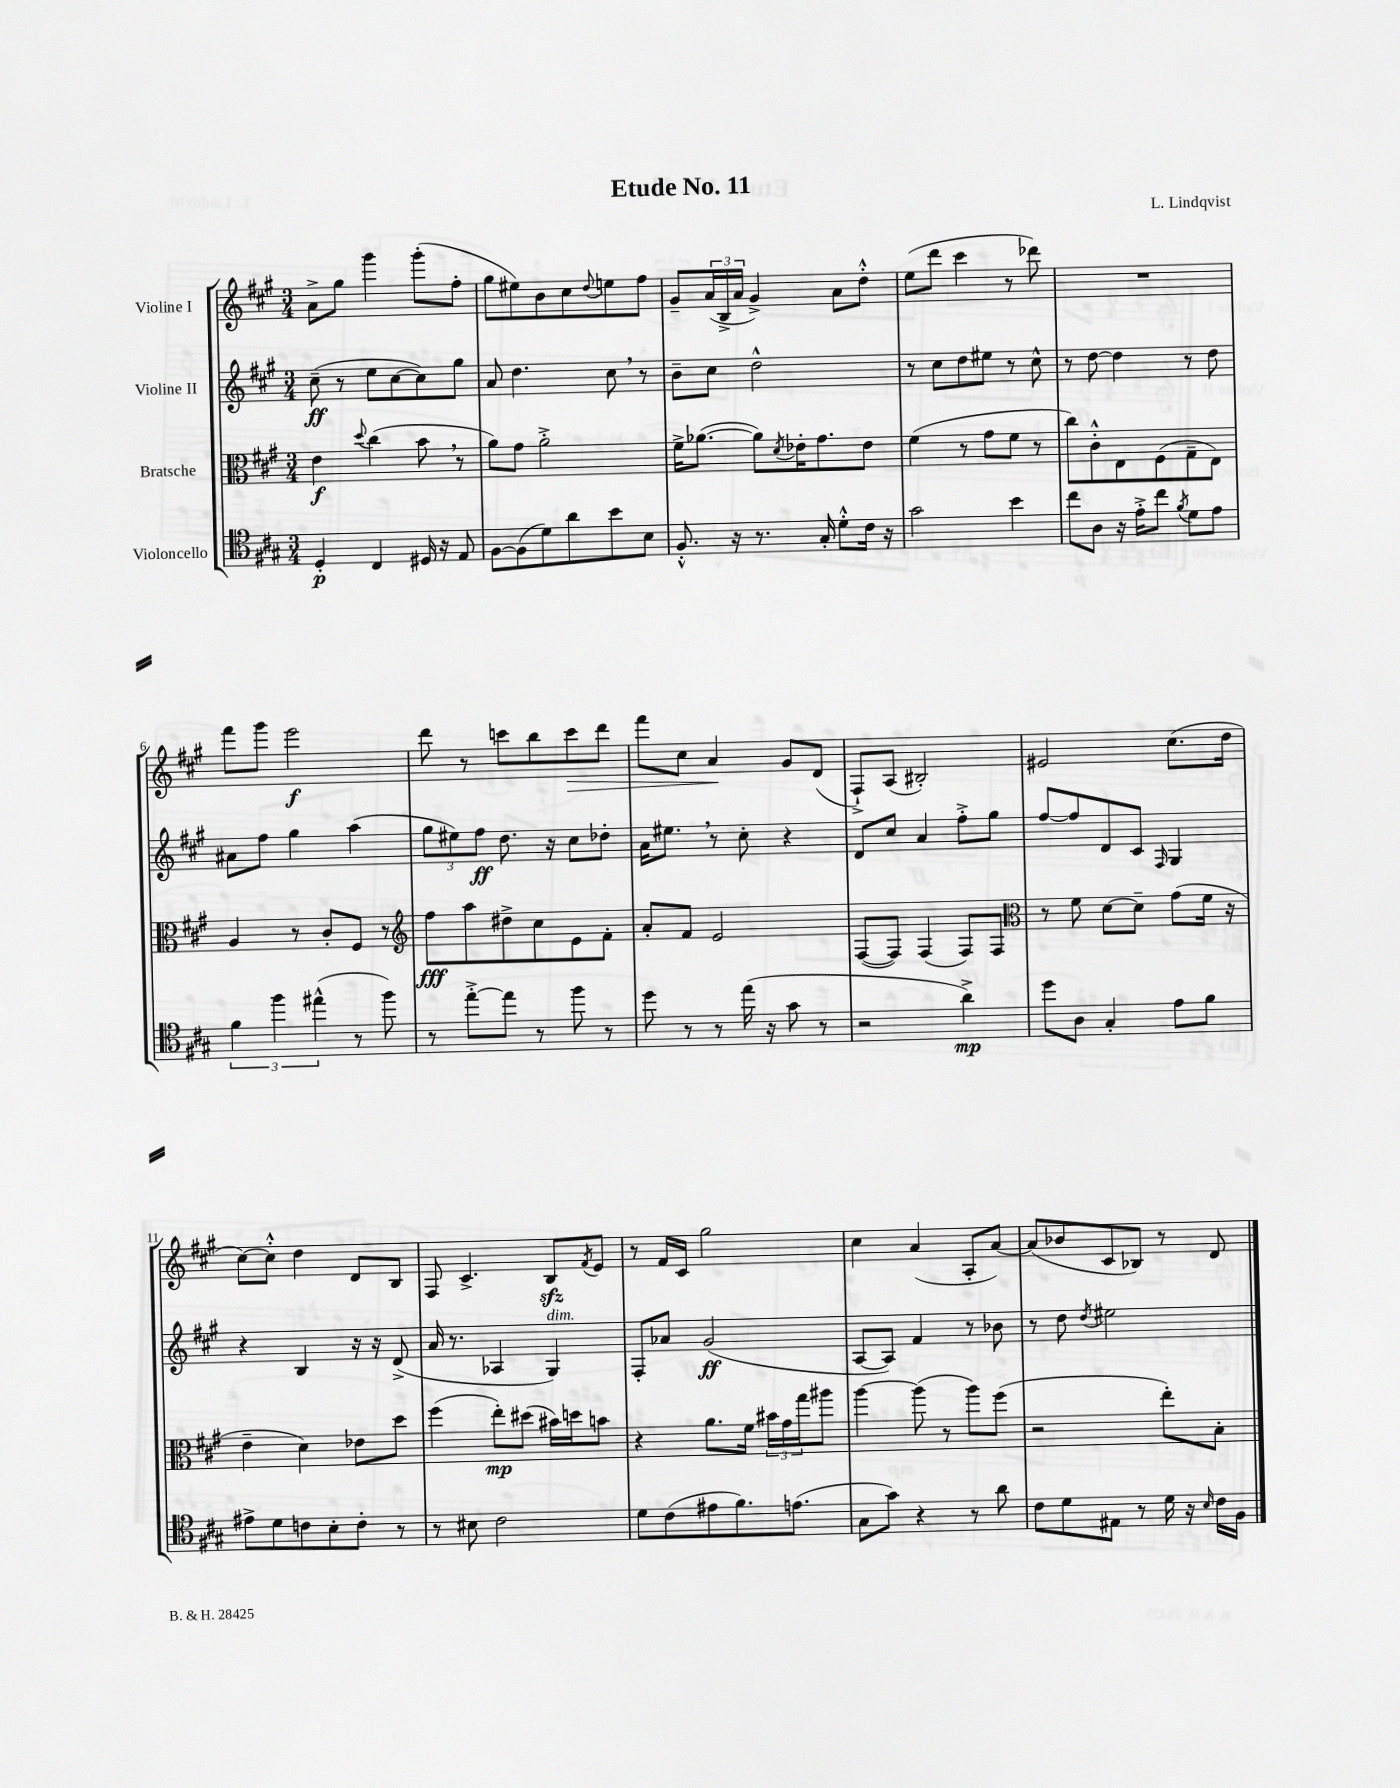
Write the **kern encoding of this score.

**kern	**kern	**kern	**kern
*staff4	*staff3	*staff2	*staff1
*clefC4	*clefC3	*clefG2	*clefG2
*k[f#c#g#]	*k[f#c#g#]	*k[f#c#g#]	*k[f#c#g#]
*M3/4	*M3/4	*M3/4	*M3/4
4D'/	4e\	(8cc#~\	8a^\L
.	.	8r	8gg#\J
.	8qqdd/	.	.
4C#/	(4cc#\	8ee\L	4ggg#\
.	.	[8cc#\	.
16D#/	8b\	8cc#\])	(8ggg#'\L
16r	.	.	.
8E/	8r	8gg#\J	8ff#'\J
=	=	=	=
[8F#\L	8a\L)	8a/	8gg#\L
(8F#\]	8g#\J	4.dd\	8ee#\)
8d\)	2a'^\	.	8b\
8a\	.	.	8cc#\
.	.	.	8qqdd/
8b\	.	8cc#\	8ee\
8B\J	.	8r	8ff#\J
=	=	=	=
8.F#'^^/	16f#^\LK	8b~\L	8g#~/L
.	([8.a-\J	.	.
.	.	8cc#\J	(24a/L
.	.	.	24B^/
16r	.	.	.
.	.	.	24a/JJ
8.r	8a-\]L)	2dd^^\	4g#^/)
.	8qd/	.	.
.	16e-'\K	.	.
16G#'/	8.g#\	.	.
8d'^^\L	.	.	8a\L
16c#\Jk	8e-\J	.	8dd'^^\J
16r	.	.	.
=	=	=	=
2g#\	(4f#\	8r	(8ee\L
.	.	8cc#\L	8ddd\J
.	8r	8dd\	4ccc#\
.	8g#\L	8ee#\J	.
4b\	8f#\J	8r	8r
.	8r	8cc#^^\	8ddd-\)
=	=	=	=
8cc#\L	8cc#\L)	8r	2.r
8A\J	8c#'^^\	[8dd\	.
16r	8E\	4dd\]	.
16e'^\LK	.	.	.
8cc#\J	(8F#\	.	.
8qf#/	.	.	.
8d\L	8G#~\	8r	.
8e\J	8E\J)	8dd\	.
=	=	=	=
6f#\	4A/	8a#\L	8fff#\L
.	.	8ff#\J	8ggg#\J
6ff#\	.	.	.
.	8r	4gg#\	2eee\
(6ee#^^\	.	.	.
.	8c#'/L	.	.
8r	8F#/J	(4aa\	.
8ff#\)	8r	.	.
=	=	=	=
*	*clefG2	*	*
8r	8ff#\L	12gg#\L	8ddd\
.	.	12ee#\)	.
[8ee'^\L	8aa\	.	8r
.	.	12ff#\J	.
8ee\]J	8dd#^\	8.dd\	8ccc\L
8r	8cc#\	.	8bb\
.	.	16r	.
8ff#\	8e\	8cc#\L	8ccc\
8r	8f#'\J	8dd-'\J	8ddd\J
=	=	=	=
8dd\	8a'/L	16a\LK	8fff#\L
.	.	8.ee#\J	.
8r	8f#/J	.	8cc#\J
8r	2e/	8r	4a/
(16ee\	.	8cc#'\	.
16r	.	.	.
8g#\	.	4r	8g#/L
8r	.	.	(8d/J
=	=	=	=
2r	([8F#/L	8d/L	8F#`^/L)
.	8F#/]J)	8cc#/J	(8A/J
.	(4F#/	4a/	2B#'/)
4a^\)	8F#/L)	8ff#'^\L	.
.	8F#/J	8gg#\J	.
=	=	=	=
*	*clefC3	*	*
8dd\L	8r	[8ff#/L	2e#/
8A\J	8f#\	8ff#/]	.
4G#'/	[8d\L	8d/	.
.	8d~\]J	8c#/J	.
.	.	16qqF#/	.
8e\L	(8g#\L	4G#/	(8.cc#\L
8f#\J	16f#\Jk	.	.
.	16r	.	16dd\Jk
=	=	=	=
8e#^\L	4e~\	4r	[8cc#\L)
8d\	.	.	8cc#'^^\]J
8c\	4d\)	4B/	4dd\
8B'\	.	.	.
8c'\J	8e-\L	16r	8d/L
.	.	16r	.
8r	8dd\J	(8d^/	8B/J
=	=	=	=
8r	(4ff#\	16a/	8F#/
.	.	8.r	.
8B#\	.	.	4.c#^/
2c#\	8ee'\L)	4A-/	.
.	(8dd#\J	.	.
.	16b#\LL)	4G#/)	8B/L
.	16dd\J	.	.
.	.	.	8qf#/
.	8b\J	.	8e/J
=	=	=	=
8d\L	4r	8F#'/L	8r
(8c#\	.	8a-/J	16f#/LL
.	.	.	16c#/JJ
8e#\	8.a\L	(2g#/	2gg#\
8.f#\)	.	.	.
.	16f#\Jk	.	.
.	24b#\LL	.	.
.	24g#\	.	.
(8.e\J	.	.	.
.	24gg#\J	.	.
.	8aa#\J	.	.
=	=	=	=
8G#\L	[4aa\	[8A/L	4cc#\
8g#\J)	.	8A/]J)	.
4r	(8aa\]	4f#/	(4a/
.	8r	.	.
8r	8aa\L)	8r	8A'/L
8a\	(8ff#\J	8b-\	[8a/J)
=	=	=	=
8c#\L	2r	8r	(8a/]L
8d\	.	8dd\	8b-/
.	.	8qdd/	.
8E#\J	.	2ee#\	8c#/
8r	.	.	8B-/J)
16d\	8ee'\L)	.	8r
16r	.	.	.
16qqB/	.	.	.
16c#\LL	8B'\J	.	8d/
16F#\JJ	.	.	.
==	==	==	==
*-	*-	*-	*-
